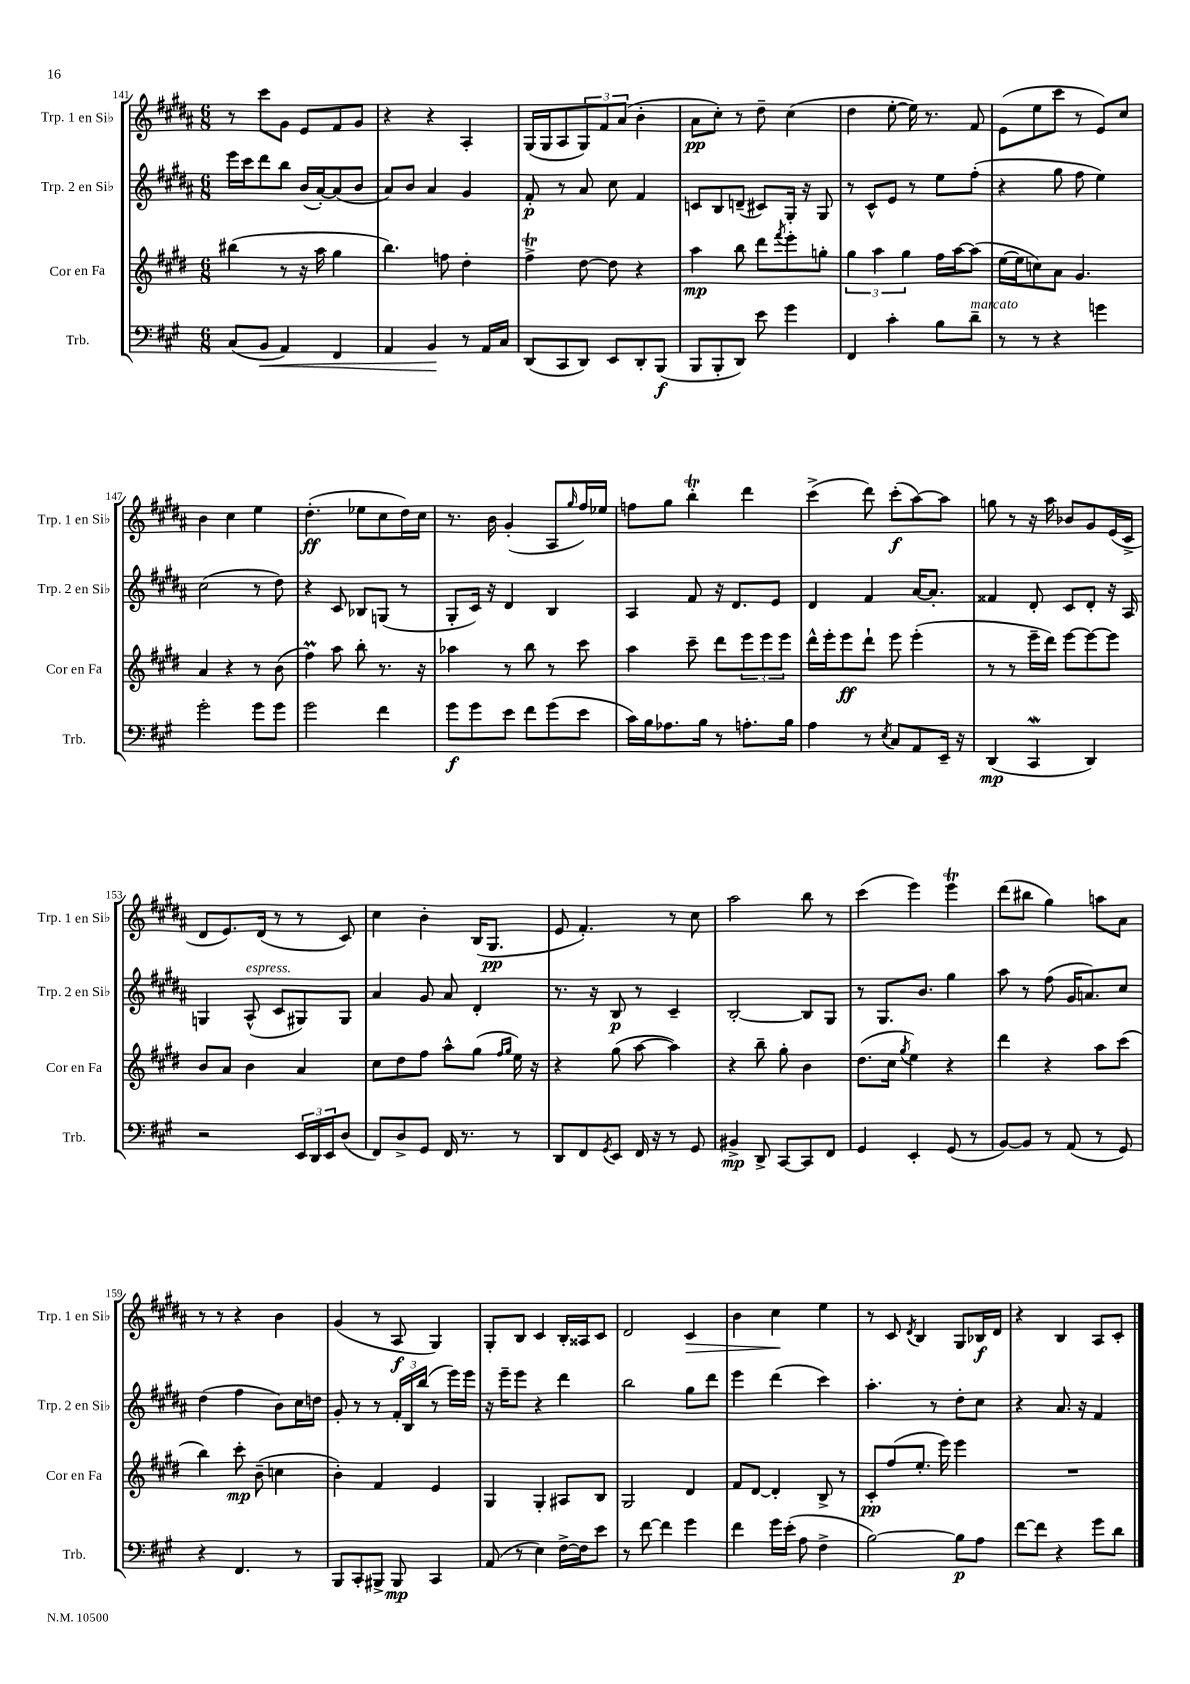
<<
\new StaffGroup <<
\new Staff = "s0" \with { instrumentName = "Trp. 1 en Sib" shortInstrumentName = "Trp. 1 en Sib" } {
    \clef treble \key b \major \numericTimeSignature \time 6/8
    r8 cis'''8 gis'8 e'8 fis'8 gis'8 |
    r4 r4 ais4-. |
    gis16( gis16 ais8 \tuplet 3/2 { gis8) fis'8 ais'8( } b'4-. |
    ais'8\pp cis''8-.) r8 dis''8-- cis''4( |
    dis''4 e''8~-. e''16) r8. fis'8 |
    e'8( e''8 cis'''8 r8 e'8) cis''8 |
    b'4 cis''4 e''4 |
    dis''4.-.\ff( ees''8 cis''8 dis''16) cis''16 |
    r8. b'16 gis'4-.( ais8 \grace { gis''16 } fis''16) ees''16 |
    f''8 gis''8 b''4-.\trill dis'''4 |
    cis'''4->( dis'''8) cis'''8-.\f( ais''8~) ais''8 |
    g''8 r8 r16 ais''16 bes'8 gis'8 e'16( cis'16-> |
    dis'8 e'8.) dis'16( r8 r8 cis'8) |
    cis''4 b'4-. b16( gis8.\pp |
    e'8 fis'4.-.) r8 cis''8 |
    ais''2 b''8 r8 |
    cis'''4( e'''4) e'''4\trill |
    dis'''8( bis''8 gis''4) a''8 ais'8 |
    r8 r8 r4 b'4 |
    gis'4( r8 ais8\f gis4) |
    gis8-. b8 cis'4 b16-. aisis16 cis'8 |
    dis'2 cis'4\> |
    b'4 cis''4\! e''4 |
    r8 cis'8 \acciaccatura { dis'8 } b4 gis8 bes16\f dis'16 |
    r4 b4 ais8 cis'8-. \bar "|." |
}
\new Staff = "s1" \with { instrumentName = "Trp. 2 en Sib" shortInstrumentName = "Trp. 2 en Sib" } {
    \clef treble \key b \major \numericTimeSignature \time 6/8
    e'''16 cis'''16 dis'''8 b''8 b'16( ais'16~-.) ais'8( b'8 |
    ais'8) b'8 ais'4 gis'4 |
    fis'8-.\p r8 ais'8 cis''8 fis'4 |
    c'8 b8 d'8--( cis'8) gis16-. r16 gis8 |
    r8 cis'8-^ e'8 r8 e''8 fis''8-.( |
    r4 gis''8 fis''8 e''4) |
    cis''2( r8 dis''8) |
    r4 cis'8 bes8 g8( r8 |
    gis8-. cis'16) r16 dis'4 b4 |
    ais4 fis'8 r16 dis'8. e'8 |
    dis'4 fis'4 ais'16~ ais'8.-. |
    fisis'4 dis'8-. cis'8 dis'8-. r16 ais16 |
    g4 ais8-^^\markup { \italic "espress." }( cis'8 gis8) gis8 |
    ais'4 gis'8 ais'8 dis'4-. |
    r8. r16 b8\p r8 cis'4-- |
    b2~-. b8 gis8 |
    r8 gis8. b'8. gis''4 |
    ais''8 r8 fis''8( gis'16 a'8.) cis''8 |
    dis''4( fis''4 b'8) cis''16 d''16 |
    gis'8-. r8 r8 \tuplet 3/2 { fis'16-. b16 b''16( } r8 e'''16) e'''16 |
    r16 e'''16-- e'''8 r4 dis'''4 |
    b''2 gis''8 dis'''8 |
    e'''4 dis'''4( cis'''4) |
    ais''4.-. r8 dis''8-. cis''8 |
    r4 ais'8. r16 fis'4 \bar "|." |
}
\new Staff = "s2" \with { instrumentName = "Cor en Fa" shortInstrumentName = "Cor en Fa" } {
    \clef treble \key e \major \numericTimeSignature \time 6/8
    bis''4( r8 r16 a''16 gis''4 |
    b''4.) f''8 dis''4-. |
    fis''4->\trill dis''8~ dis''8 r4 |
    a''4\mp b''8 dis'''8 \acciaccatura { fis'''8 } e'''8-. g''8-. |
    \tuplet 3/2 { gis''4 a''4 gis''4 } fis''16 a''16~ a''8( |
    e''16~ e''16 c''8) a'8 gis'4. |
    a'4 r4 r8 b'8( |
    fis''4\prall) a''8 b''8-. r8. r16 |
    aes''4 r8 b''8 r8 cis'''8 |
    a''4 cis'''8-- dis'''8 \tuplet 3/2 { e'''8 e'''8 e'''8 } |
    dis'''16-^ e'''16-. e'''8\ff dis'''8-! e'''8 e'''4-.( |
    r8 r8 e'''16-- dis'''16) e'''8~ e'''8~ e'''8 |
    b'8 a'8 b'4 a'4 |
    cis''8 dis''8 fis''8 a''8-^ gis''8( \grace { fis''16 gis''16 } e''16) r16 |
    r4 gis''8( a''8~ a''4) |
    r4 b''8-- gis''8-. b'4 |
    dis''8.( cis''16 \acciaccatura { gis''8 } e''4) r4 |
    dis'''4 r4 a''8 cis'''8( |
    b''4) cis'''8-.\mp b'8--( c''4 |
    b'4-.) fis'4 e'4 |
    gis4 gis4-. ais8 b8 |
    gis2 dis'4 |
    fis'8 dis'8~ dis'4-. b8-> r8 |
    cis'8-.\pp fis''8( e''8.-. e'''16) e'''4 |
    R2. \bar "|." |
}
\new Staff = "s3" \with { instrumentName = "Trb." shortInstrumentName = "Trb." } {
    \clef bass \key a \major \numericTimeSignature \time 6/8
    cis8( b,8\< a,4) fis,4 |
    a,4 b,4\! r8 a,16 cis16 |
    d,8( cis,8 d,8) e,8 d,8-. b,,8\f( |
    b,,8 b,,8-. d,8) e'8 gis'4 |
    fis,4 cis'4-. b8 d'8--^\markup { \italic "marcato" } |
    r8 r8 r4 g'4 |
    gis'2-. gis'8 gis'8 |
    gis'2 fis'4 |
    gis'8\f gis'8 e'8 fis'8 gis'8( e'8 |
    cis'16) b16 aes8. b16 r8 a8.-. b16 |
    a4 r8 \acciaccatura { e8 } cis8 a,8 e,16-- r16 |
    d,4\mp( cis,4\mordent d,4) |
    r2 \tuplet 3/2 { e,16 d,16 e,16 } d8( |
    fis,8) d8-> gis,8 fis,16 r8. r8 |
    d,8 fis,8 \acciaccatura { gis,8 } e,8 fis,16 r16 r8 gis,8 |
    bis,4->\mp d,8-> cis,8~ cis,8 fis,8 |
    gis,4 e,4-. gis,8( r8 |
    b,8~) b,8 r8 a,8( r8 gis,8) |
    r4 fis,4. r8 |
    b,,8 cis,8-. bis,,8-> bis,,8\mp cis,4 |
    a,8( r8 e4) fis16~-> fis16 e'8 |
    r8 fis'8~ fis'4 gis'4 |
    fis'4 gis'16 e'16-.( a8 fis4-> |
    b2~) b8\p a8 |
    fis'8~ fis'8 r4 gis'8 d'8 \bar "|." |
}
>>
>>
\layout { \context { \Score currentBarNumber = #141 } }
